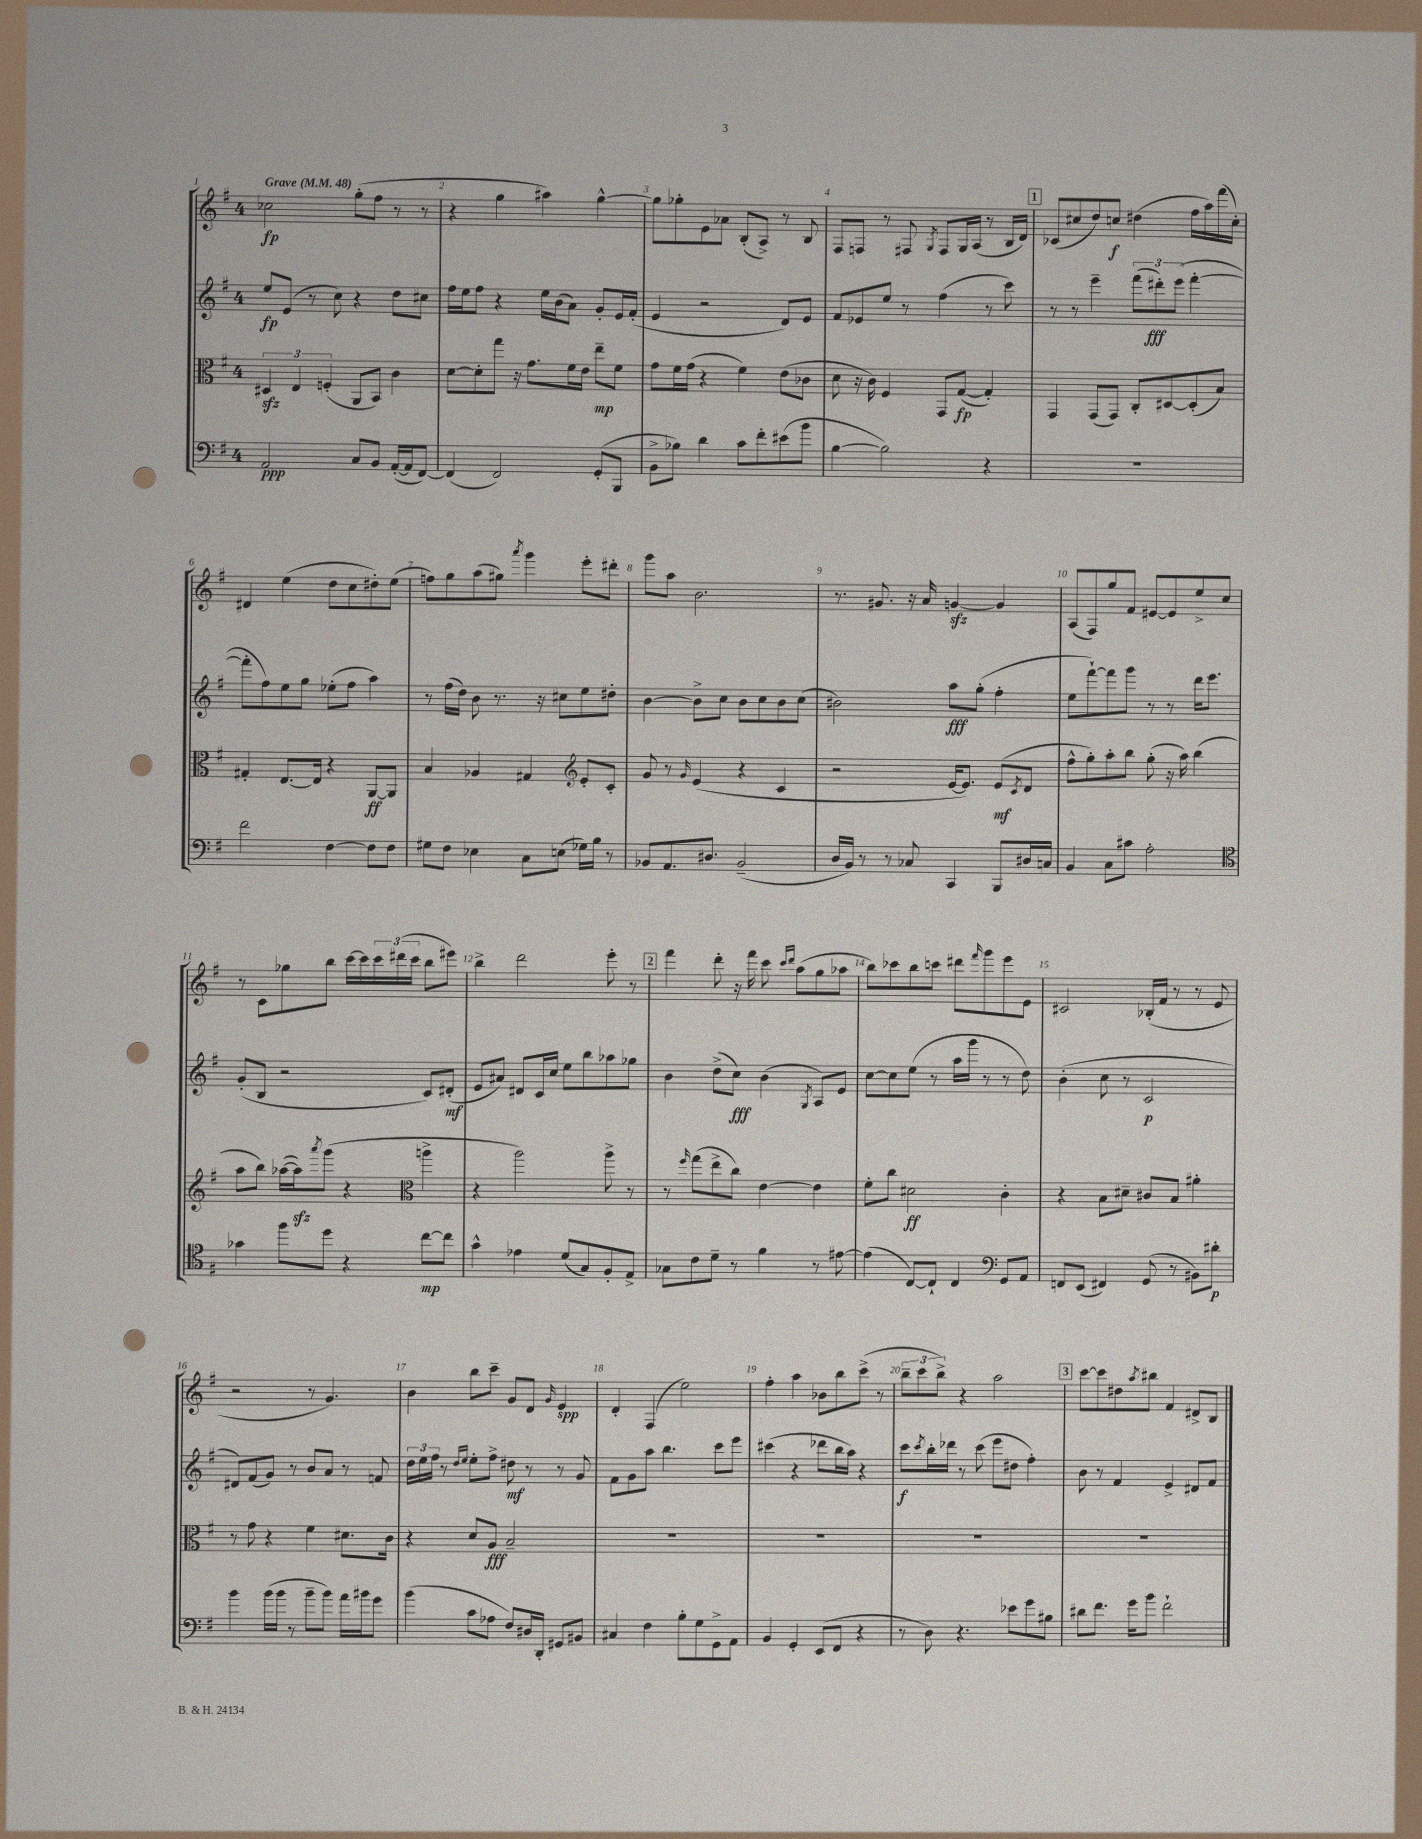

**kern	**kern	**kern	**kern
*staff4	*staff3	*staff2	*staff1
*clefF4	*clefC3	*clefG2	*clefG2
*k[f#]	*k[f#]	*k[f#]	*k[f#]
*M4/4	*M4/4	*M4/4	*M4/4
*MM48	*MM48	*MM48	*MM48
2AA	6D#	8ee	2cc-
.	.	(8e	.
.	6E	.	.
.	.	8r	.
.	(6F'	.	.
.	.	8cc)	.
8C	8AA	4r	(8gg'
8BB	8BB)	.	8ff#
([16AA'	4c	8dd	8r
16AA]	.	.	.
[8FF#)	.	8cc#	8r
=	=	=	=
(4FF#]	[8d	16ff#	4r
.	.	16ee	.
.	8d']	8ff#	.
2FF#)	8gg	4r	4gg
.	16r	.	.
.	8.g	.	.
.	.	16ee	4aa#)
.	.	(16b	.
.	16f#	8a)	.
.	16e	.	.
(8GG'	8ee~	8g'	[4gg^^
8BBB	8f#	16e	.
.	.	(16f#'	.
=	=	=	=
8BB^	8g	4e	8gg]
8B-)	16f#	.	8gg-'
.	(16g	.	.
4d	4r	2r	8e
.	.	.	8a-
8c	4f#)	.	(8B'
8f#'	.	.	8A^)
(8e#	(8e	8d)	8r
8b	8c-	8e	8B
=	=	=	=
[4B	8d	8f#	8F#
.	16r	8e-	8F
.	16c)	.	.
2B])	4F#	8ee	8r
.	.	8r	8F#
.	.	.	8qG
.	8GG	(4ff#	8F#
.	([8G	.	16G
.	.	.	(16A
4r	4G'])	8r	8r
.	.	8ccc)	16B
.	.	.	16d)
=	=	=	=
1r	4GG	8r	(8c-
.	.	8r	8cc#
.	(8GG	4eee~	8dd)
.	8GG)	.	8cc
.	8C'	(12fff#	(4dd#
.	.	12ddd#')	.
.	[8D#	.	.
.	.	(12eee	.
.	(8D#']	[4fff#'	16ff#
.	.	.	16aa)
.	8B)	.	(16fff#
.	.	.	16cc')
=	=	=	=
2f#	4G#'	8fff#']	4d#
.	.	8ff#)	.
.	[8.E	8ee	(4ee
.	.	8gg	.
.	16E]	.	.
[4F#	4r	(8ee-'	8dd
.	.	8ff#	8cc
8F#]	[8AA	4aa)	8dd#')
8F#	8AA]	.	(8ee
=	=	=	=
8G#	4B	8r	8ff)
8F#	.	(16ff#	8gg
.	.	16dd)	.
4E-	4A-	8b	(8aa
.	.	8.r	8gg#)
.	.	.	8qaaa
8C	4G#	.	4ggg
.	.	16r	.
(8E	.	8cc#	.
*	*clefG2	*	*
16G-)	8e'	8ee	8eee'
16B	.	.	.
8r	8c'	8dd#'	8ddd#'
=	=	=	=
8BB-	8g	[4b	8ggg
8.AA	8r	.	8aa
.	16qqg	.	.
.	(4e	8b^]	2.b
8.D#	.	.	.
.	.	8cc	.
(2BB-~	4r	8b	.
.	.	8cc	.
.	4c	8b	.
.	.	(8cc	.
=	=	=	=
16D	2r	2b#)	8.r
16BB)	.	.	.
8r	.	.	.
.	.	.	8.g#
8r	.	.	.
8C-	.	.	16r
.	.	.	16a
4CC	[16e	8aa	[4g
.	8.e])	.	.
.	.	(8gg'	.
8BBB	(8e	4ff#'	4g]
.	8qc	.	.
16D#	8d	.	.
16C	.	.	.
=	=	=	=
4BB	8ff#^^	8ee	(8A
.	8gg')	[8fff#`)	8F#)
8C	8aa'	8fff#]	8gg
8c#	8bb	8ggg	8f#
2A'	(8gg'	8r	[8e#
.	16r	8r	8e#]
.	16aa)	.	.
.	(4bb	16ddd	8ee^
.	.	8.eee	.
.	.	.	8cc
=	=	=	=
*clefC4	*	*	*
4g-	8aa	(8g'	8r
.	8bb)	8B	8c
8ff#	([16aa-	2r	8gg-
.	16aa-])	.	.
.	8qaaa	.	.
8dd	(8ggg	.	8bb
4r	4r	.	[16ccc
.	.	.	16ccc]
.	.	.	24ccc
.	.	.	(24ddd#
.	.	.	24ccc
*	*clefC3	*	*
[8cc	4aa^	8c)	8bb
8cc]	.	(8d#'	8eee#)
=	=	=	=
4g^^	4r	8e	4bb^
.	.	8a#)	.
4e-	2aa)	8d#	2ddd
.	.	16c	.
.	.	16cc	.
(8d	.	8ee	.
8G)	.	8bb	.
8F#'	8aa^	8aa-	8eee'
8E^	8r	8gg-	8r
=	=	=	=
8G-	8r	4b	4fff#
.	16qqff#	.	.
8c	(8gg	.	.
8d~	8ee^	(8dd^	8ddd'
8r	8cc)	8cc)	16r
.	.	.	16fff#
4f#	[4e	(4b	8ccc
.	.	.	16qqccc
.	.	.	16qqddd
.	.	.	(8aa
.	.	8qG	.
8r	4e]	8A)	8gg
[8e#	.	8e	8aa-
=	=	=	=
(4e#]	8f#'	[8cc	8bb)
.	8cc	8cc]	8ccc-
[8C)	2d#	(8ee	8bb
8C`]	.	8r	8ccc
4C	.	16aa	8ddd#
.	.	16ggg	.
.	.	.	16qqfff#
.	.	8r	8ggg
*clefF4	*	*	*
8GG	4c'	8r	8eee
8AA	.	8dd)	8e
=	=	=	=
8FF	4r	(4b'	2c#
(8EE	.	.	.
4FF#)	8B	8cc	.
.	8d#~	8r	.
(8GG	8c#	2c	(16B-'
.	.	.	16f#
8r	8B	.	8r
8BB#)	4a#'	.	8r
8d#'	.	.	8e
=	=	=	=
4b	8r	8d#)	2r
.	8g	(8f#	.
(16b	4r	8g)	.
16b	.	.	.
8r	.	8r	.
8b~	4f#	8b	8r
8b)	.	8a	4.g)
16a	8.d#	8r	.
16b#	.	.	.
8g	.	8f	.
.	16c	.	.
=	=	=	=
(4b	4r	24dd	4b
.	.	24ee	.
.	.	24ff#	.
.	.	8r	.
.	.	16qqdd	.
.	.	16qqee	.
8c	8d	8ee'	8bb
8A-	8A	8ff#^	8ccc~
8F#)	2B~	8dd#	8g
16D#	.	8r	8d
16DD'	.	.	.
.	.	.	16qqg
8GG#	.	8r	4e
8BB#	.	8g	.
=	=	=	=
4C#	1r	8f#	4d'
.	.	8g	.
4F#	.	8aa	(4F#
.	.	4.bb	.
8B'	.	.	2ee)
8G	.	.	.
8GG^	.	8ccc	.
8AA	.	8eee	.
=	=	=	=
4BB	1r	(4ccc#	4ff#'
4GG'	.	4r	4aa
(8EE	.	8ddd-	8b-
8FF#	.	16bb	8bb
.	.	16aa)	.
4r	.	4r	(8ccc^
.	.	.	8r
=	=	=	=
8r	1r	8ccc	12bb~
.	.	.	12ccc
.	.	8qccc	.
8D)	.	16bb'	.
.	.	.	12bb^)
.	.	16ddd-	.
4.r	.	8r	4r
.	.	(8ccc	.
.	.	8eee	2aa
8e-	.	8dd#	.
8g	.	4ff#')	.
8B#	.	.	.
=	=	=	=
8d#	1r	8b	[8ccc
8.f#	.	8r	8ccc]
.	.	4f#	8dd#
16g	.	.	.
.	.	.	8qaa
8b	.	.	8bb#
2f#`	.	4e^	4f#
.	.	8d#	8d#^
.	.	8f#	8B
==	==	==	==
*-	*-	*-	*-
